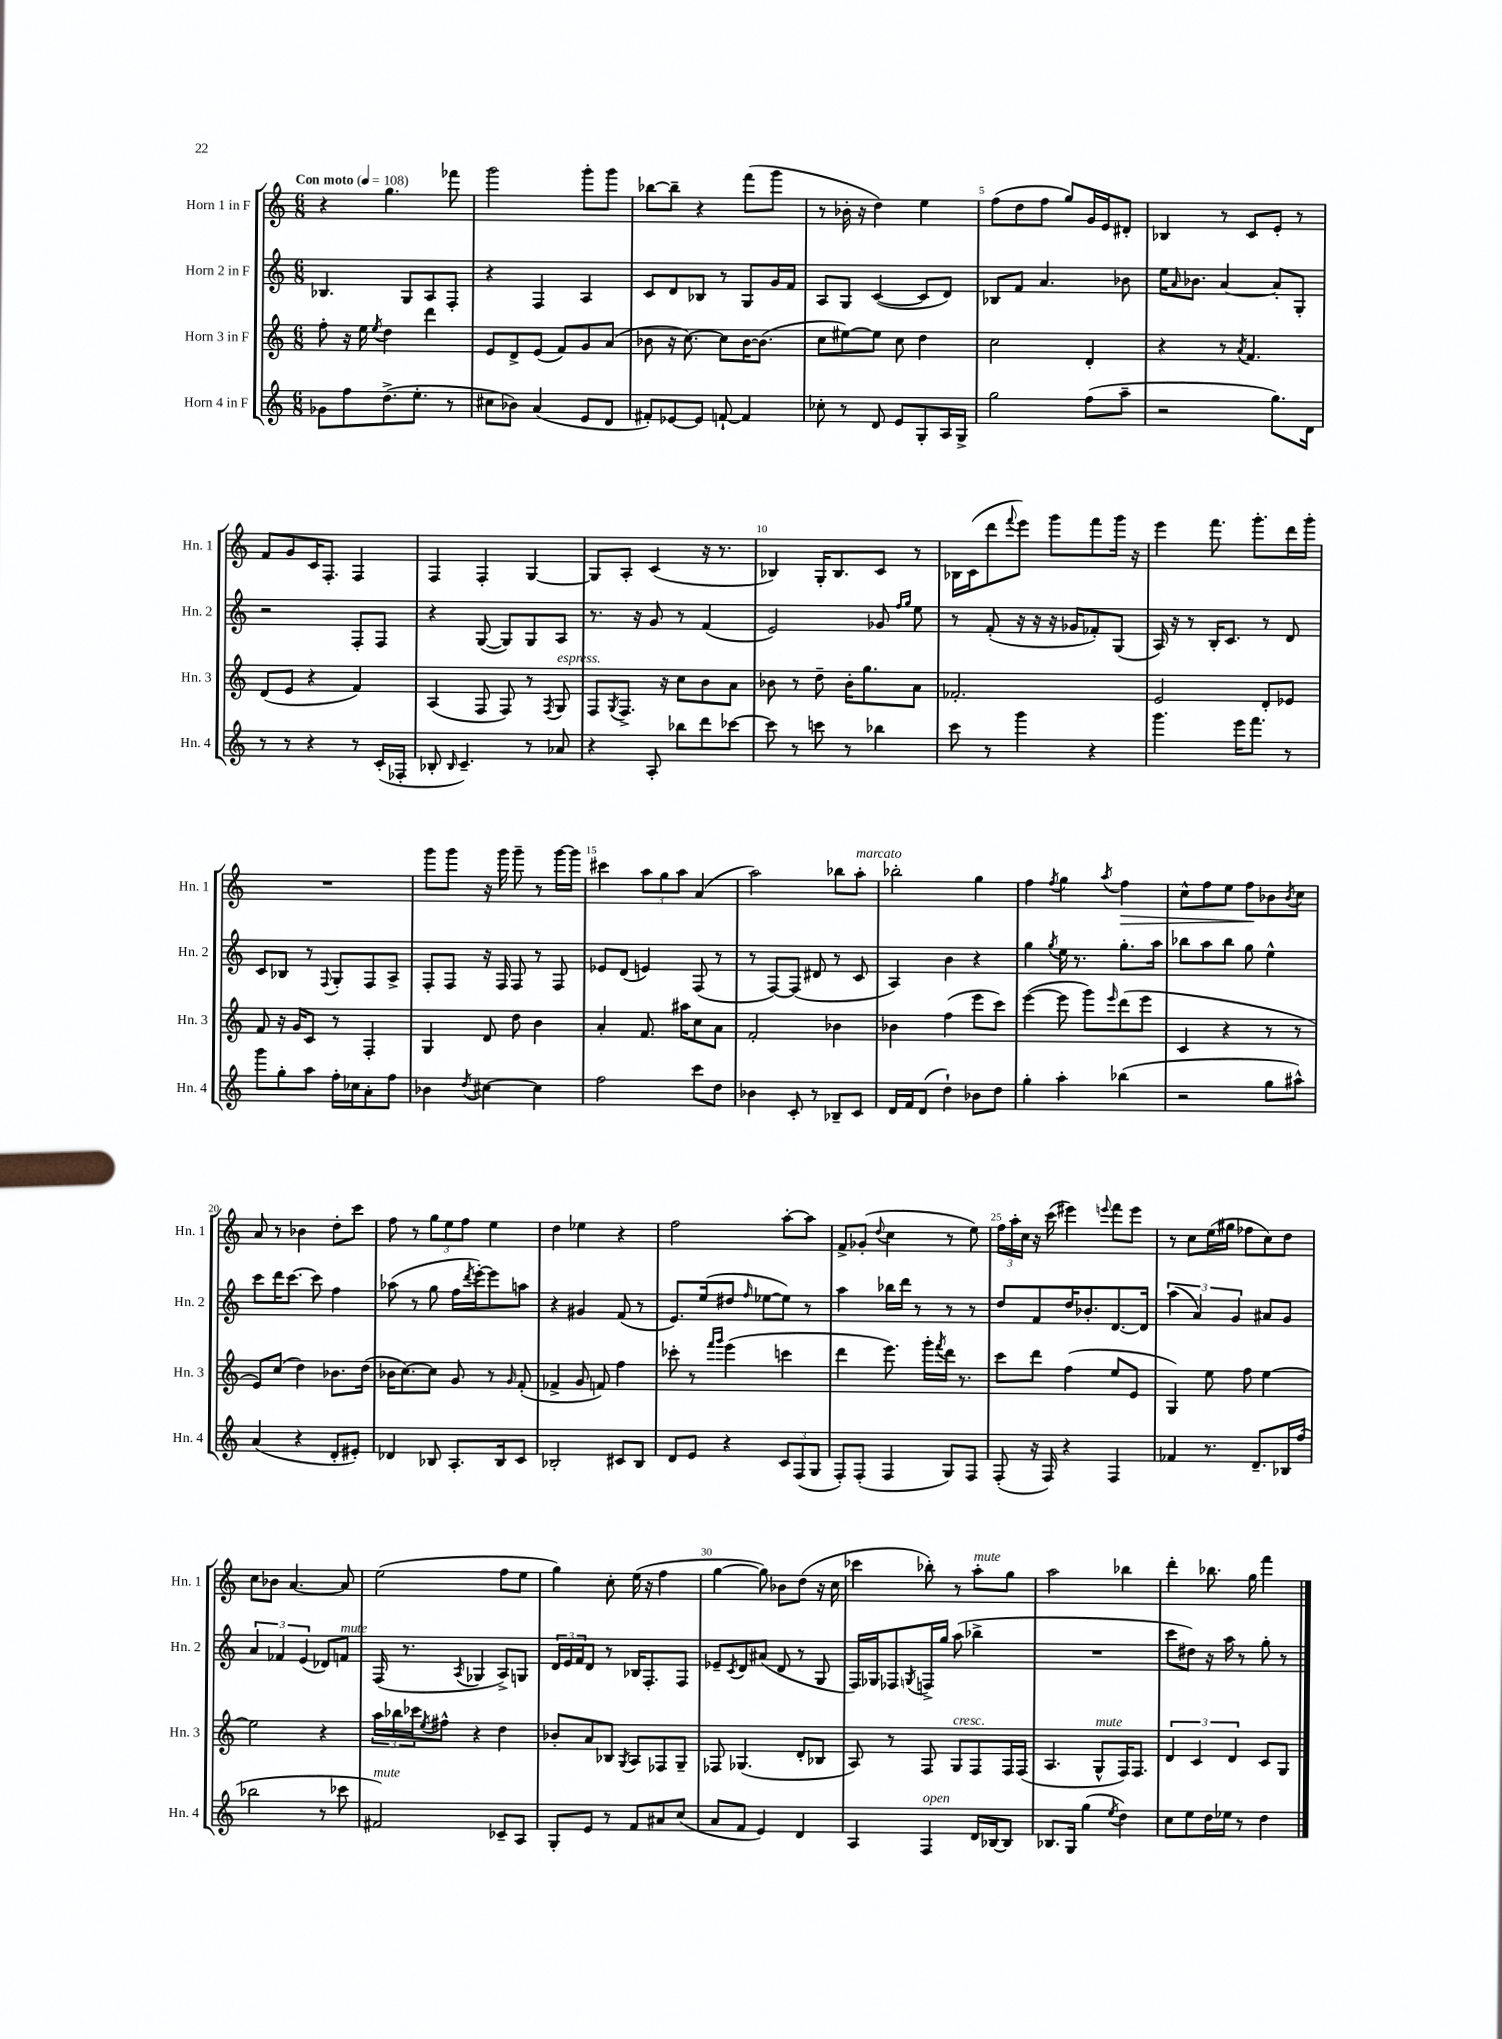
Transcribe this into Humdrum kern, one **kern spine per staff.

**kern	**kern	**kern	**kern
*staff4	*staff3	*staff2	*staff1
*clefG2	*clefG2	*clefG2	*clefG2
*k[]	*k[]	*k[]	*k[]
*M6/8	*M6/8	*M6/8	*M6/8
*MM108	*MM108	*MM108	*MM108
8g-	8ff'	4.B-	4r
8ff	16r	.	.
.	16ee	.	.
.	8qee	.	.
(8.dd^	4dd	.	4.gg
.	.	8G	.
8.ee'	.	.	.
.	4ddd	8A	.
8r	.	8F'	8fff-
=	=	=	=
8cc#	8e	4r	2ggg
8b-)	8d^	.	.
(4a	(8e	4F	.
.	8f)	.	.
8e	8g	4A	8ggg'
8d	(8a	.	8ggg
=	=	=	=
8f#')	8b-	8c	[8bb-
[8e-	16r	8d	8bb-~]
.	[8.cc)	.	.
8e-]	.	8B-	4r
[8f`	8cc]	8r	.
4f]	[16b-	8G	(8fff
.	(8.b-]	.	.
.	.	16g	8ggg
.	.	16f	.
=	=	=	=
8cc-'	8cc	8A	8r
8r	[8ee#)	8G	16b-'
.	.	.	16r
8d	8ee#]	([4c	4dd)
8e	8cc	.	.
8G'	4dd	8c]	4ee
16A	.	8d)	.
16G^	.	.	.
=	=	=	=
2gg	2cc	8B-	(8ff
.	.	8f	8dd
.	.	4.a	8ff
.	.	.	8gg)
(8ff	4d'	.	16g
.	.	.	16e
8aa~	.	8b-	8d#'
=	=	=	=
2r	4r	16ee	4B-
.	.	16qqa	.
.	.	8.b-	.
.	8r	[4a	8r
.	8qa	.	.
.	4.f	.	8c
8.gg)	.	8a']	8e'
.	.	8G'	8r
16d	.	.	.
=	=	=	=
8r	(8d	2r	8f
8r	8e	.	8g
4r	4r	.	16c
.	.	.	8.F'
8r	4f)	8F'	4F
(16c'	.	8F	.
16F-'	.	.	.
=	=	=	=
8B-'	(4A	4r	4F
16qqB-	.	.	.
4.c~)	.	.	.
.	8F	([8G	4F'
.	8F)	8G])	.
8r	8r	8G	[4G
.	8qF	.	.
8a-	8G	8A	.
=	=	=	=
4r	8F	8.r	8G]
.	8qG	.	.
.	8.F^	.	8A'
.	.	16r	.
8A'	.	8g	(4c
.	16r	.	.
8bb-	8cc	8r	.
8ddd	8b	(4f	16r
.	.	.	8.r
[8ccc-	8a	.	.
=	=	=	=
8ccc-]	8b-	2e)	4B-)
8r	8r	.	.
8ccc	8dd~	.	16G'
.	.	.	8.B-
8r	16b-'	.	.
.	8.gg	.	.
4bb-	.	8g-	8c
.	.	16qqff	.
.	.	16qqgg	.
.	8a	8ee	8r
=	=	=	=
8ccc	2.f-'	8r	16B-
.	.	.	(16c
8r	.	(8f'	8ddd
.	.	.	8qqfff
4ggg	.	16r	8eee)
.	.	16r	.
.	.	16r	8ggg
.	.	16g-	.
4r	.	8f-')	8fff
.	.	(8G	16ggg
.	.	.	16r
=	=	=	=
4.ggg	2e	16A)	4eee
.	.	16r	.
.	.	8r	.
.	.	16B'	8.fff
.	.	8.c	.
16eee	.	.	.
8.fff	.	.	8.ggg'
.	8d'	8r	.
8r	8e-	8d	16ddd
.	.	.	16ggg'
=	=	=	=
8ggg	8f	8c	2.r
8gg'	16r	8B-	.
.	16g	.	.
8aa	8c	8r	.
.	.	8qqF	.
16ff'	8r	8G'	.
16cc-	.	.	.
8a'	4F'	8F	.
8ff	.	8A^	.
=	=	=	=
4b-	4G	8F'	8ggg
.	.	8F	8ggg
8qdd	.	.	.
[4cc#	8d	16r	16r
.	.	16F	16ggg
.	8dd	8F	8ggg~
4cc#]	4b	8r	8r
.	.	8F	[16ggg
.	.	.	16ggg]
=	=	=	=
2ff	4a'	8e-	4ccc#
.	.	(8d	.
.	8.f	4e)	12aa
.	.	.	12gg
.	.	.	12aa
.	16aa#	.	.
8ccc	8cc	(8F	(4a
8dd	8a	8r	.
=	=	=	=
4b-	2f'	8r	2aa)
.	.	[8F)	.
8c'	.	(8F]	.
8r	.	8d#	.
8B-~	4b-	8r	8bb-
8c	.	8c	8aa'
=	=	=	=
16d	4b-	4A)	2bb-'
16f	.	.	.
(8d	.	.	.
4dd`)	(4ff	4b	.
8b-	8eee	4r	4gg
8dd	8ccc)	.	.
=	=	=	=
4gg'	([4eee	4gg	4ff
.	.	8qgg	8qff
4aa'	8eee]	16ee	4gg
.	.	8.r	.
.	8ggg)	.	.
.	16qqeee	.	8qaa
(4bb-	(8ddd	8.gg'	4ff
.	8eee	.	.
.	.	16aa	.
=	=	=	=
2r	4c	8bb-	8cc^^
.	.	8aa	8ff
.	4r	8bb-	8ee
.	.	8gg	8ff
8gg	8r	4ee^^	8b-
.	.	.	8qb-
8aa#^^)	8r	.	8cc
=	=	=	=
(4a	8e)	8ccc	8a
.	(8cc	16ddd	8r
.	.	[8.ccc	.
4r	4dd)	.	4b-
.	.	8ccc]	.
8d'	8.b-	4ff	8dd'
8e#')	.	.	8ccc
.	(16dd	.	.
=	=	=	=
4d-	16b-	(8aa-	8ff
.	[8.cc)	.	.
.	.	8r	8r
8B-	8cc]	8gg	12gg
.	.	.	12ee
8.A'	8g	16ff	.
.	.	.	12ff
.	.	8qddd	.
.	.	[16eee')	.
.	8r	8eee]	4ee
16B-	.	.	.
.	16qqg	.	.
8c	(8f'	8aa	.
=	=	=	=
2B-'	4f-^	4r	4dd
.	8g	4g#	4ee-
.	8f)	.	.
8c#	4ff	(8f	4r
8B-	.	8r	.
=	=	=	=
8d	8ccc-'	8.e)	2ff
8e	8r	.	.
.	.	(16ee	.
.	16qqfff	.	.
.	16qqggg	.	.
4r	(4eee	8dd#	.
.	.	16qqff	.
.	.	[8ee-	.
12c	4ccc	8ee-])	[8aa'
(12F	.	.	.
.	.	8r	8aa]
12G	.	.	.
=	=	=	=
8F')	4ddd	4aa	8f^
(8F'	.	.	(8g-'
.	.	.	8qqdd
4F	8.eee)	16bb-	4cc
.	.	16ddd	.
.	.	8r	.
.	16ggg'	.	.
.	8qfff	.	.
8G)	16ddd	8r	8r
.	8.r	.	.
8F	.	8r	8ee)
=	=	=	=
(8F'	8ccc	8dd	24ff
.	.	.	24aa'
.	.	.	24cc
16r	8ddd	8f	16r
16F)	.	.	(16ccc
4r	(4ff	16dd	4eee#)
.	.	8.b-'	.
.	.	.	8qqeee
4F	8ee	[8.d	8fff
.	8e	.	8eee
.	.	16d]	.
=	=	=	=
4f-	4G)	(6aa	8r
.	.	.	8cc
.	.	6a)	.
8.r	8ee	.	(16ee
.	.	.	16gg#
.	.	6g	.
.	8ff	.	8ff-
8.d~	.	.	.
.	[4ee	8a#	8cc)
16B-	.	8g	8dd
(16ff	.	.	.
=	=	=	=
2bb-	2ee]	6a	8cc
.	.	.	8b-
.	.	6f-	.
.	.	.	[4.a
.	.	(6e	.
8r	4r	8d-)	.
8ccc-	.	8f	8a]
=	=	=	=
2f#)	24aa	(16F	(2ee
.	24bb-	.	.
.	.	8.r	.
.	24ccc-	.	.
.	8qee	.	.
.	8ff#^^	.	.
.	.	8qA	.
.	4r	4G-	.
8c-~	4dd	8A^)	8ff
8A	.	8G	8ee
=	=	=	=
8G'	8b-'	24d	4gg)
.	.	24e	.
.	.	24f	.
8e	8a	8d	.
8r	8B-	8r	8cc'
.	8qG	.	.
8f	8A	16B-	(16ee
.	.	8.F'	16r
8a#	8F-	.	4ff
(8cc	8G~	8F	.
=	=	=	=
8a	8F-	8e-~	[4gg
.	.	8qc	.
8f	(4.G-	8d	.
4e)	.	(8a#	8gg])
.	.	8d	8b-
4d	8d'	8r	(8dd
.	8B-	8G	16r
.	.	.	16cc
=	=	=	=
4A	8A)	16F)	4ccc-
.	.	16G-	.
.	8r	8F-	.
.	.	8qG	.
4F	8F	16F^	8bb-')
.	.	16gg	.
.	8G	(8aa	8r
16d	8F	4bb-^	8aa'
[16B-	.	.	.
8B-]	16F	.	8gg
.	(16F	.	.
=	=	=	=
8.B-	4.A	2.r	2aa
16G	.	.	.
(4gg	.	.	.
.	8G^^	.	.
8qee	.	.	.
4dd)	16F)	.	4bb-
.	8.F	.	.
=	=	=	=
8cc	6d	8ccc	4ddd'
8ee	.	8dd#)	.
.	6c	.	.
16dd	.	16r	8.bb-
16ee-	.	16aa	.
.	6d	.	.
8r	.	8r	.
.	.	.	16gg
4dd	8c	8gg'	4fff
.	8G	8r	.
==	==	==	==
*-	*-	*-	*-
